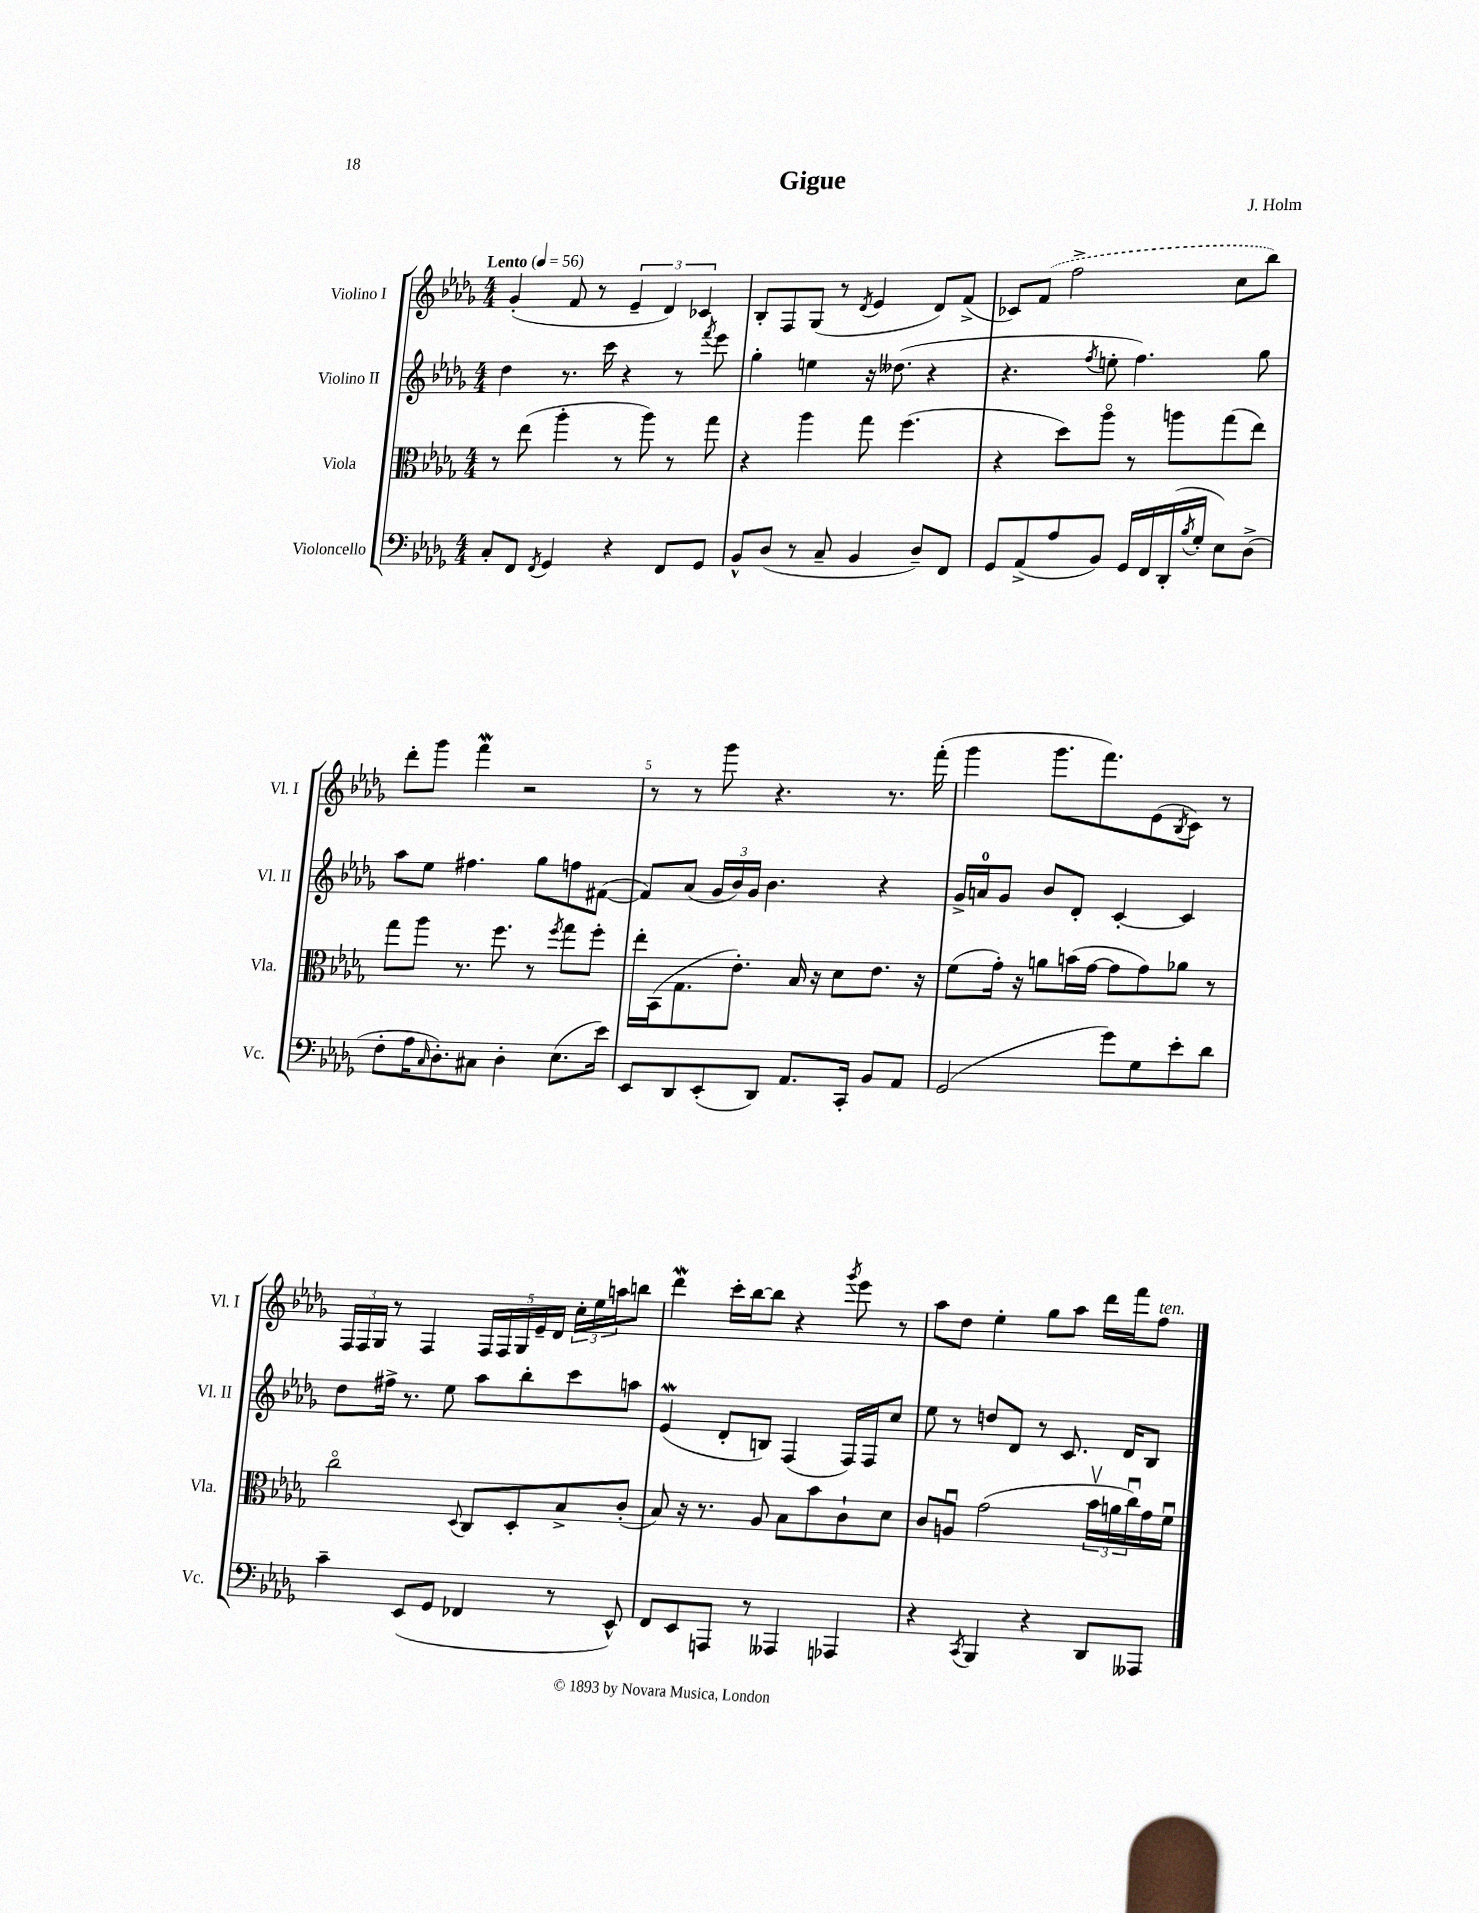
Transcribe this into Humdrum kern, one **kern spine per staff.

**kern	**kern	**kern	**kern
*part4	*part3	*part2	*part1
*staff4	*staff3	*staff2	*staff1
*I"Violoncello	*I"Viola	*I"Violino II	*I"Violino I
*I'Vc.	*I'Vla.	*I'Vl. II	*I'Vl. I
*clefF4	*clefC3	*clefG2	*clefG2
*k[b-e-a-d-g-]	*k[b-e-a-d-g-]	*k[b-e-a-d-g-]	*k[b-e-a-d-g-]
*M4/4	*M4/4	*M4/4	*M4/4
*MM56	*MM56	*MM56	*MM56
=1	=1	=1	=1
!	!	!	!LO:TX:a:B:t=Lento
8C'/L	8r	4dd-\	(4g-'/
8FF/J	(8ee-\	.	.
8qFF/	.	.	.
4GG-/	4aa-'\	8.r	8f/
.	.	.	8r
.	.	16ccc\	.
4r	8r	4r	6e-~/
.	8aa-\)	.	.
.	.	.	6d-/)
8FF/L	8r	8r	.
.	.	.	6c-X/
.	.	8qfff/	.
8GG-/J	8gg-\	8eee-\	.
=2	=2	=2	=2
8BB-^^/L	4r	4gg-'\	8B-'/L
(8D-/J	.	.	8F/
8r	4aa-\	4een\	(8G-/J
8C~/	.	.	8r
.	.	.	8qd-/
4BB-/	8gg-\	16r	4e-/
.	.	(8.dd--X\	.
.	(4.ff\	.	.
8D-~/L)	.	4r	8d-/L)
8FF/J	.	.	(8f^/J
=3	=3	=3	=3
8GG-/L	4r	4.r	8c-X/L)
(8AA-^/	.	.	(8f/J
8A-/	8dd-\L)	.	2ff^\
.	.	8qff/	.
8BB-/J)	8aa-\J	8een'\	.
16GG-/LL	8r	4.ff\)	.
16FF/	.	.	.
(16DD-'/	8aan\L	.	.
8qB-/	.	.	.
16G-'/JJ	.	.	.
8E-\L)	(8gg-\	.	8cc\L
(8D-^\J	8ee-\J)	8gg-\	8bb-\J)
!!LO:LB:g=z
=4	=4	=4	=4
8F'\L	8gg-\L	8aa-\L	8ddd-'\L
16A-\K	8aa-\J	8ee-\J	8ggg-\J
16qqC/	.	.	.
8.D-'\)	.	.	.
.	8.r	4.ff#X\	4fffW\
8C#X\J	.	.	.
.	8.ff\	.	.
4D-'\	.	.	2r
.	8r	8gg-\L	.
.	8qff/	.	.
(8.E-\L	8gg-\L	8ffn\	.
.	8ff'\J	([8f#X\J	.
16e-\Jk)	.	.	.
=5	=5	=5	=5
8EE-/L	16ee-'\LL	8f#/L])	8r
.	(16BB-\J	.	.
8DD-/	8.G-\	(8a-/J	8r
(8EE-'/	.	24g-/LL	8ggg-\
.	.	24b-/)	.
.	8.e-'\J)	.	.
.	.	24g-/JJ	.
8DD-/J)	.	4.b-\	4.r
8.AA-/L	16B-/	.	.
.	16r	.	.
.	8d-\L	.	.
16CC'/Jk	.	.	.
8BB-/L	8.e-\J	4r	8.r
8AA-/J	.	.	.
.	16r	.	(16fff'\
=6	=6	=6	=6
(2GG-/	(8f\L	16g-^/LL	4ggg-\
.	.	16an/J	.
.	16g-'\Jk)	8g-/J	.
.	16r	.	.
.	8an\L	8b-/L	8.ggg-\L
.	(16bn\L	8d-'/J	.
.	[16g-\JJ	.	8.fff\)
8g-\L)	8g-\L]	[4c'/	.
8G-\	8g-\)	.	(8e-\
.	.	.	8qB-/
8e-'\	8a-X\J	4c/]	8c\J)
8d-\J	8r	.	8r
!!LO:LB:g=z
=7	=7	=7	=7
4c~\	2cc\	8dd-\L	24F/LL
.	.	.	24F/
.	.	.	24G-/JJ
.	.	16ff#X^\Jk	8r
.	.	8.r	.
(8EE-/L	.	.	4F/
8GG-/J	.	8ee-\	.
.	8qqD-/	.	.
4FF-X/	8C/L	8aa-\L	20F/LL
.	.	.	20F/
.	.	.	20G-/
.	8D-'/	8bb-'\	.
.	.	.	20e-~/
.	.	.	20d-/JJ
8r	8B-^/	8ccc\	24cc'\LL
.	.	.	24ee-\
.	.	.	24aan\J
8EE-^^/)	(8c'/J	8aan\J	8bbn\J
=8	=8	=8	=8
8FF/L	8B-/)	(4e-W/	4ddd-w\
8EE-/	16r	.	.
.	8.r	.	.
8AAAn/J	.	8d-'/L	16ccc'\LL
.	.	.	[16bb-\J
8r	8A-/	8Bn/J)	8bb-\J]
4AAA--X/	8B-\L	(4F/	4r
.	8b-\	.	.
.	.	.	8qggg-/
4AAA-X/	8c`\	16F/LL)	8eee-\
.	.	16F/J	.
.	8d-\J	8cc/J	8r
=9	=9	=9	=9
4r	8c/L	8ee-\	8aa-\L
.	8Anu/J	8r	8dd-\J
8qCC/	.	.	.
4BBB-/	(2g-\	8ddn/L	4ee-'\
.	.	8d-/J	.
4r	.	8r	8gg-\L
.	.	8.c/	8aa-\J
8DD-/L	24b-v\LL	.	16ddd-\LL
.	24an\	.	.
.	.	16d-/KL	16fff\J
.	24ccu\)	.	.
!	!	!	!LO:TX:a:i:t=ten.
8AAA--X/J	16g-\	8B-/J	8ff\J
.	16fu\JJ	.	.
==	==	==	==
*-	*-	*-	*-
